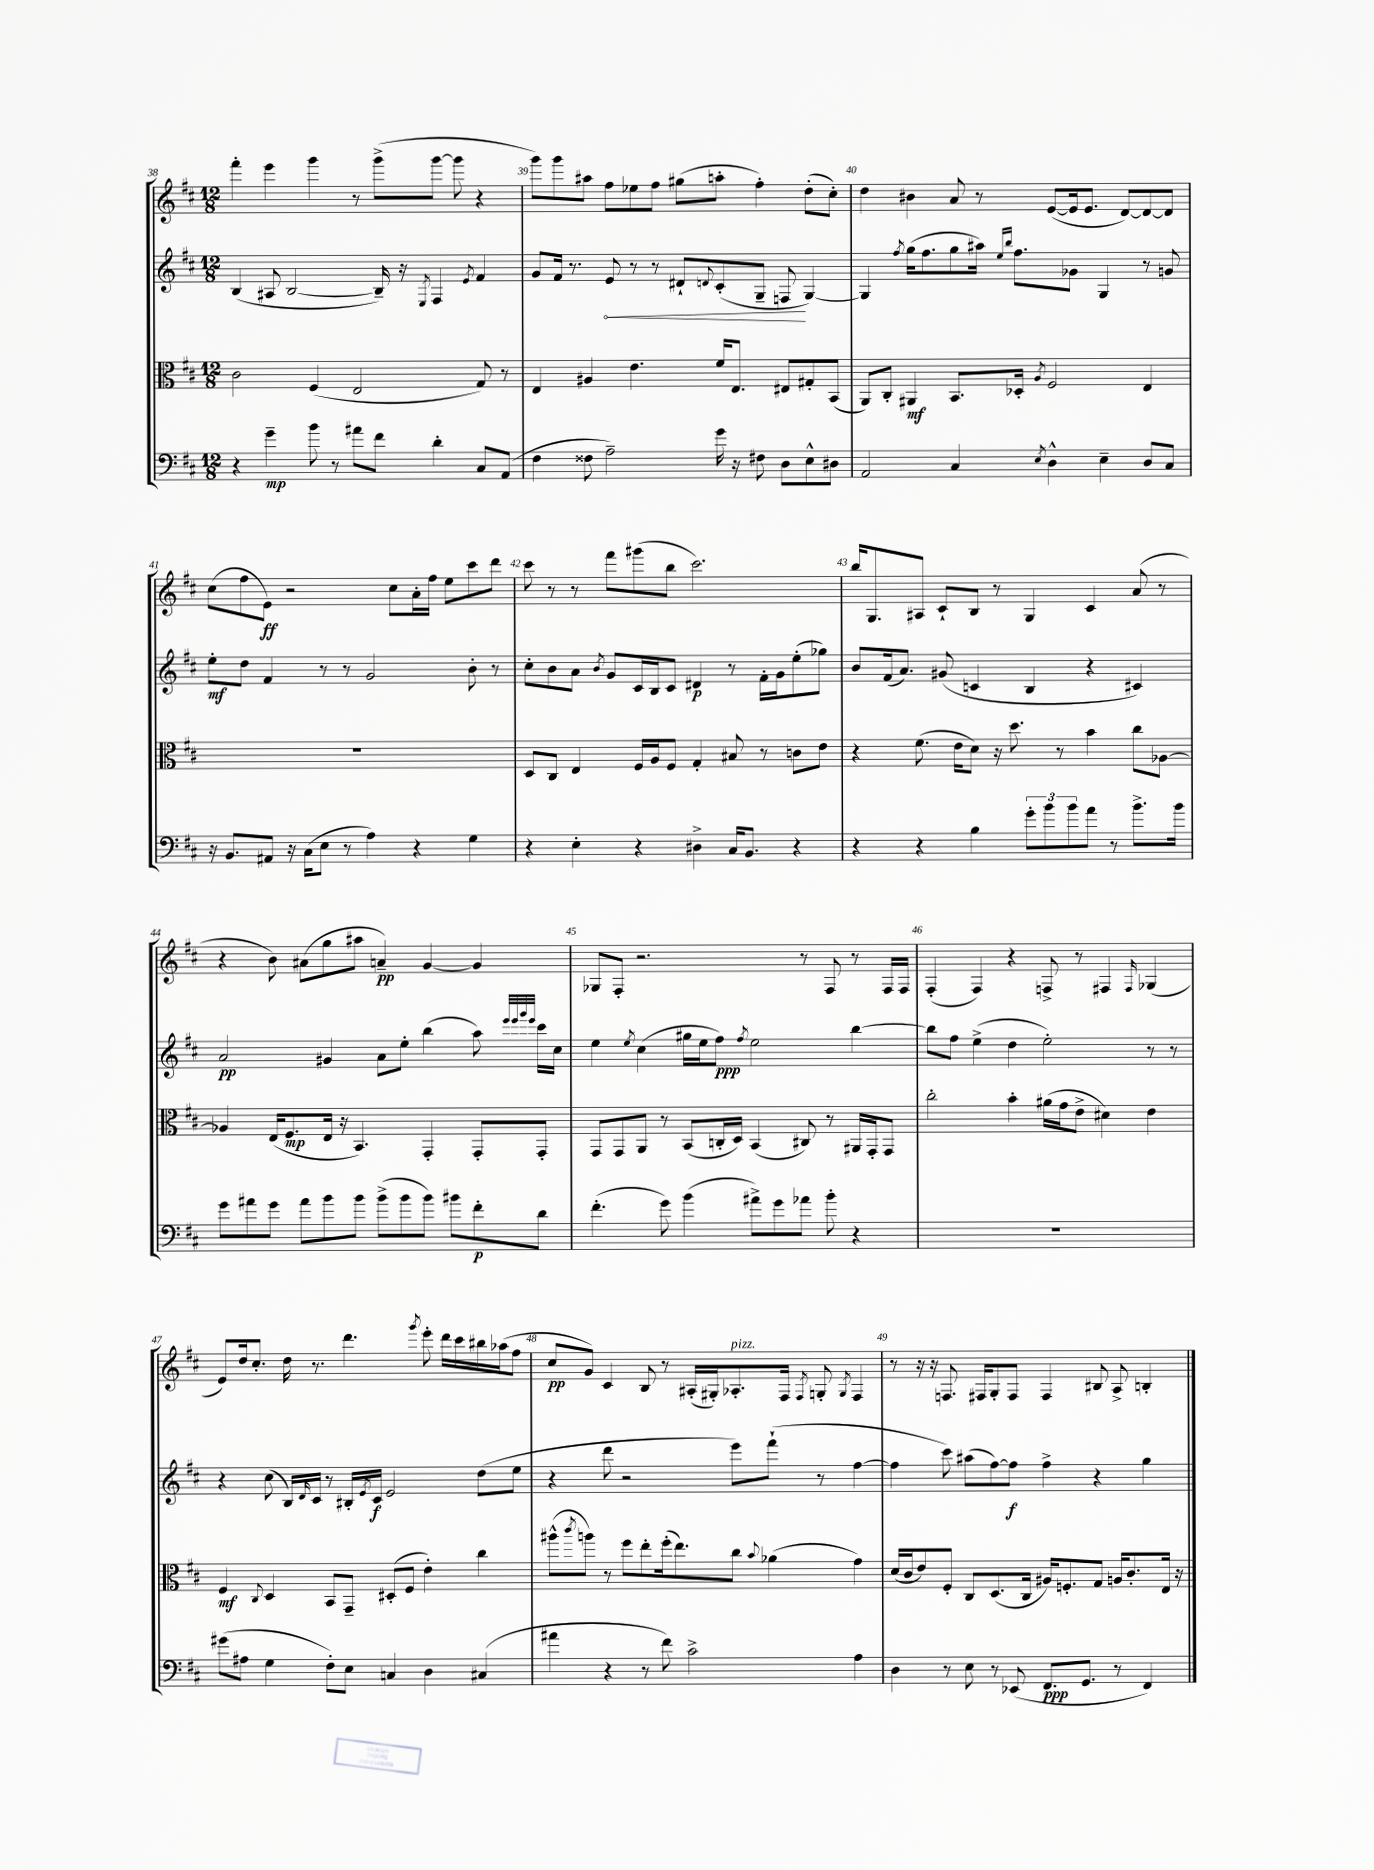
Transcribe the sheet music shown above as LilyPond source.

<<
\new StaffGroup <<
\new Staff = "s0" {
    \clef treble \key d \major \numericTimeSignature \time 12/8
    fis'''4-. e'''4 g'''4 r8 g'''8->( g'''8~ g'''8 r4 |
    g'''8) g'''8 ais''8 fis''8 ees''8 fis''8 gis''8( a''8-. fis''4-.) d''8-.( cis''8-.) |
    d''4 bis'4 a'8 r8 e'8~( e'16 e'8. d'8~) d'8~ d'8 |
    cis''8( fis''8 e'8\ff) r2 cis''8 a'16-. fis''16 e''8 cis'''8 d'''8 |
    cis'''8 r8 r8 fis'''8 gis'''8( b''8 cis'''2.) |
    b''16 g8. ais8 cis'8-! b8 r8 g4 cis'4 a'8( r8 |
    r4 b'8) ais'8( g''8 ais''8 a'4--\pp) g'4~ g'4 |
    ges8 fis8-. r2. r8 fis8 r8 fis16 fis16 |
    fis4-.( fis4) r4 f8-> r8 fis4 \grace { fis16 } ges4( |
    e'8) d''16 cis''8.-. d''16 r8. d'''4. \acciaccatura { g'''8 } e'''8-. d'''16 cis'''16 bis''16 aes''16( fis''8 |
    cis''8\pp g'8) cis'4 b8 r8 ais16-.( gis16-.) aes8.-.^\markup { \italic "pizz." } fis16 \acciaccatura { fis8 } g8-. \acciaccatura { g8 } fis4 |
    r8 r16 r16 f8. fis16 g8-. fis8 fis4 bis8 a8-> b4-. \bar "|." |
}
\new Staff = "s1" {
    \clef treble \key d \major \numericTimeSignature \time 12/8
    b4( ais8 b2~ b16--) r16 \acciaccatura { e8 } fis4 \acciaccatura { e'8 } fis'4 |
    g'8 fis'16 r8. \once \override Hairpin.circled-tip = ##t e'8\< r8 r8 dis'8-! \appoggiatura { d'8 } cis'8-.( g8-- f8\! g4~) |
    g4 \acciaccatura { fis''8 } g''16( fis''8. g''8 ais''16) \grace { e''16 b''16 } fis''8. ges'8 g4 r8 g'8 |
    e''8-.\mf d''8 fis'4 r8 r8 g'2 b'8-. r8 |
    cis''8-. b'8 a'8 \acciaccatura { b'8 } g'8 cis'16 b16 cis'8 dis'4\p r8 fis'16-. g'16 e''8-.( ges''8) |
    b'8 fis'16( a'8.) gis'8( c'4 b4 r4 cis'4) |
    a'2\pp gis'4 a'8 e''8-. b''4( a''8) \grace { e'''32 e'''32 g'''32 e'''32 } cis'''16 cis''16 |
    e''4 \acciaccatura { e''8 } cis''4( gis''16 e''16 fis''8\ppp) \acciaccatura { fis''8 } e''2 b''4~ |
    b''8 fis''8 e''4->( d''4 e''2-.) r8 r8 |
    r4 cis''8( b16) \grace { d'16 } cis'16 r8 bis16-. \acciaccatura { e'8 } cis'16\f e'2 d''8( e''8 |
    r4 d'''8 r2 e'''8) fis'''8-!( r8 fis''4~ |
    fis''4 cis'''8) ais''8( fis''8~) fis''8\f fis''4-> r4 g''4 \bar "|." |
}
\new Staff = "s2" {
    \clef alto \key d \major \numericTimeSignature \time 12/8
    cis'2 fis4( e2 g8) r8 |
    e4 ais4 e'4. fis'16 e8. eis8 gis8-. b,8( |
    a,8) cis8-. ais,4\mf b,8. des16-. \acciaccatura { a8 } fis2 e4 |
    R1. |
    d8 cis8 e4 fis16 a16 fis8 g4-. bis8 r8 c'8 e'8 |
    r4 fis'8.( e'16 d'8) r16 d''8. r8 b'4 cis''8 aes8~ |
    aes4 e16( fis8.\mp e16 r16 b,4.) g,4-. g,8-. g,8-. |
    g,8 g,8 a,8 r8 b,8( c16-. d16) b,4( cis8) r8 ais,16 g,16-. g,8 |
    cis''2-. b'4-. ais'16( g'16 e'8-> dis'4) e'4 |
    fis4\mf \appoggiatura { cis8 } d4 b,8 g,8-- dis8-.( fis8 e'4-.) cis''4 |
    ais''8-^( \acciaccatura { cis'''8 } a''8) r8 fis''8 e''8-. fis''16-.( e''8.) cis''8 \appoggiatura { b'8 } aes'4( g'4) |
    d'16( cis'16 e'8) fis8-. cis8 d8.( cis16 ais16) f8.-. g8 a16 cis'8.-. e16 r16 \bar "|." |
}
\new Staff = "s3" {
    \clef bass \key d \major \numericTimeSignature \time 12/8
    r4 g'4--\mp b'8 r8 ais'8 fis'8 d'4-. cis8 a,8( |
    fis4 fisis8 a2--) g'16 r16 fis8 d8 e8-^ dis8 |
    a,2 cis4 \acciaccatura { e8 } d4-^ e4-- d8 cis8 |
    r16 b,8. ais,8 r16 cis16( e8 r8 a4) r4 g4 |
    r4 e4-. r4 dis4-> cis16 b,8. r4 |
    r4 r4 b4 \tuplet 3/2 { g'8-. b'8 b'8 } a'8 r8 b'8.-> b'16 |
    g'8 ais'8 g'8 ais'8 b'8 b'8 b'8->( b'8 b'8) bis'8 fis'8-.\p d'8 |
    fis'4.-.( g'8) b'4( ais'8->) g'8 aes'8 b'8-. r4 |
    R1. |
    gis'8( ais8 g4 fis8-.) e8 c4 d4 cis4( |
    ais'4 r4 r8 fis'8) cis'2-> a4 |
    d4 r8 e8 r8 ees,8( fis,8.\ppp g,8. r8 fis,4) \bar "|." |
}
>>
>>
\layout { \context { \Score currentBarNumber = #38 \override BarNumber.break-visibility = ##(#f #t #t) barNumberVisibility = #all-bar-numbers-visible } }
